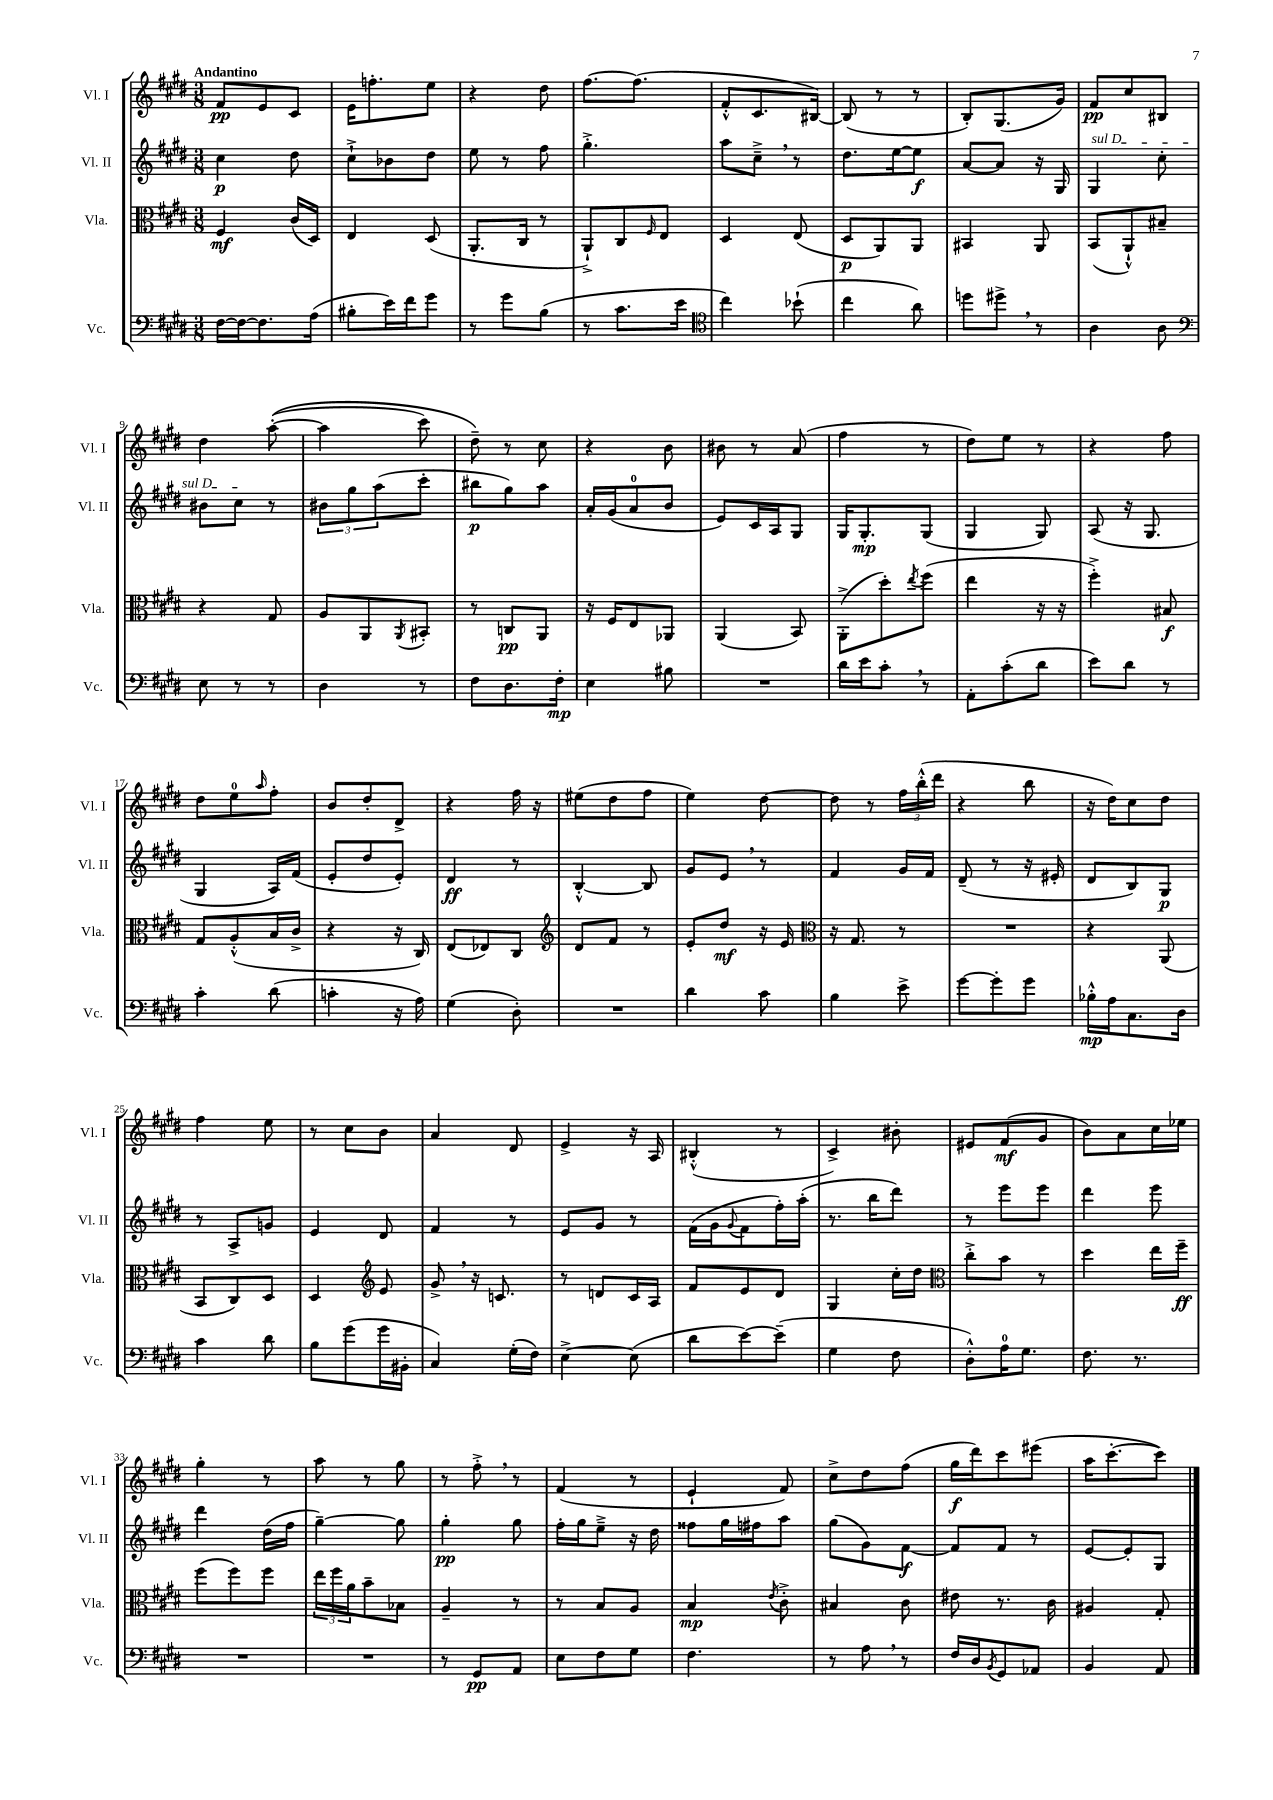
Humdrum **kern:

**kern	**kern	**kern	**kern
*staff4	*staff3	*staff2	*staff1
*clefF4	*clefC3	*clefG2	*clefG2
*k[f#c#g#d#]	*k[f#c#g#d#]	*k[f#c#g#d#]	*k[f#c#g#d#]
*M3/8	*M3/8	*M3/8	*M3/8
[16F#	4F#	4cc#	8f#
16F#_	.	.	.
8.F#]	.	.	8e
.	(16c#	8dd#	8c#
(16A	16D#)	.	.
=	=	=	=
8B#'	4E	8cc#`^	16e
.	.	.	8.ff'
16e)	.	8b-	.
16f#	.	.	.
8g#	(8D#	8dd#	8ee
=	=	=	=
8r	8.AA'	8ee	4r
8g#	.	8r	.
.	16C#	.	.
(8B	8r	8ff#	8dd#
=	=	=	=
8r	8AA`^)	4.gg#'^	[8.ff#
8.c#	8C#	.	.
.	.	.	(8.ff#]
.	16qqF#	.	.
.	8E	.	.
16e	.	.	.
=	=	=	=
*clefC4	*	*	*
4cc#)	4D#	8aa	8f#'^^
.	.	8cc#~^	8.c#
(8b-`	(8E	8r	.
.	.	.	[16B#)
=	=	=	=
4cc#	8D#	8.dd#	(8B#]
.	8AA)	.	8r
.	.	[16ee	.
8a)	8AA	8ee]	8r
=	=	=	=
8dd	4BB#	[8a	8B')
8dd#^	.	8a]	(8.G#
8r	8AA	16r	.
.	.	16G#	16g#)
=	=	=	=
4A	(8BB	4G#	8f#
.	8AA`^^)	.	8cc#
8A	8B#~	8cc#'	8B#
=	=	=	=
*clefF4	*	*	*
8E	4r	8b#	4dd#
8r	.	8cc#	.
8r	8G#	8r	&(([8aa'
=	=	=	=
4D#	8A	12b#	4aa]
.	.	12gg#	.
.	8AA	.	.
.	.	(12aa	.
.	8qAA	.	.
8r	8BB#'	8ccc#'	8ccc#)
=	=	=	=
8F#	8r	8bb#	8dd#~&)
8.D#	8C	8gg#)	8r
.	8AA	8aa	8cc#
16F#'	.	.	.
=	=	=	=
4E	16r	16a'	4r
.	16F#	(16g#	.
.	8E	8a	.
8B#	8AA-	8b	8b
=	=	=	=
4.r	(4AA	8e)	8b#
.	.	16c#	8r
.	.	16A	.
.	8BB)	8G#	(8a
=	=	=	=
16d#	(8AA'^	16G#	4ff#
16e	.	8.G#'	.
8c#'	8dd#')	.	.
.	8qee	.	.
8r	(8ff#	(8G#	8r
=	=	=	=
8AA'	4ee	4G#	8dd#)
(8c#'	.	.	8ee
8d#	16r	8G#)	8r
.	16r	.	.
=	=	=	=
8e)	4ff#'^)	(8A	4r
8d#	.	16r	.
.	.	8.G#	.
8r	8B#	.	8ff#
=	=	=	=
4c#'	8G#	4G#	8dd#
.	(8A'^^	.	8ee
.	.	.	16qqaa
(8d#	16B	16A)	8ff#'
.	16c#^	(16f#	.
=	=	=	=
4c'	4r	8e'	8b
.	.	8dd#	8dd#'
16r	16r	8e')	8d#^
16A)	16C#)	.	.
=	=	=	=
(4G#	(8E	4d#	4r
.	8E-)	.	.
8D#')	8C#	8r	16ff#
.	.	.	16r
=	=	=	=
*	*clefG2	*	*
4.r	8d#	[4B'^^	(8ee#
.	8f#	.	8dd#
.	8r	8B]	8ff#
=	=	=	=
4d#	8e'	8g#	4ee)
.	8dd#	8e	.
8c#	16r	8r	[8dd#
.	16e	.	.
=	=	=	=
*	*clefC3	*	*
4B	16r	4f#	8dd#]
.	8.G#	.	.
.	.	.	8r
8e^	8r	16g#	24ff#
.	.	.	(24bb'^^
.	.	16f#	.
.	.	.	24ddd#
=	=	=	=
[8g#	4.r	(8d#~	4r
8g#']	.	8r	.
8g#	.	16r	8bb
.	.	16e#'	.
=	=	=	=
16B-'^^	4r	8d#	16r
16A	.	.	16dd#)
8.C#	.	8B)	8cc#
.	(8AA	8G#	8dd#
16D#	.	.	.
=	=	=	=
4c#	8BB	8r	4ff#
.	8C#)	8A^	.
8d#	8D#	8g	8ee
=	=	=	=
8B	4D#	4e	8r
(8g#	.	.	8cc#
*	*clefG2	*	*
16g#	8e	8d#	8b
16BB#'	.	.	.
=	=	=	=
4C#)	8g#^	4f#	4a
.	16r	.	.
.	8.c	.	.
(16G#'	.	8r	8d#
16F#)	.	.	.
=	=	=	=
[4E^	8r	8e	4e^
.	8d	8g#	.
(8E]	16c#	8r	16r
.	16A	.	16A
=	=	=	=
8d#	8f#	(16f#	(4B#'^^
.	.	16g#	.
.	.	8qqg#	.
[8e)	8e	8f#	.
(8e~]	8d#	16ff#')	8r
.	.	(16aa'	.
=	=	=	=
4G#	4G#	8.r	4c#^)
.	.	16bb	.
8F#	16cc#'	8ddd#)	8b#'
.	16dd#	.	.
=	=	=	=
*	*clefC3	*	*
8D#'^^)	8cc#'^	8r	8e#
16A	8b	8eee	(8f#
8.G#	.	.	.
.	8r	8eee	8g#
=	=	=	=
8.F#	4dd#	4ddd#	8b)
.	.	.	8a
8.r	.	.	.
.	16ee	8eee	16cc#
.	16ff#~	.	16ee-
=	=	=	=
4.r	(8ff#	4ddd#	4gg#'
.	8ff#)	.	.
.	8ff#	(16dd#	8r
.	.	16ff#	.
=	=	=	=
4.r	24ee	[4gg#~)	8aa
.	24ff#	.	.
.	24a	.	.
.	8b~	.	8r
.	8B-	8gg#]	8gg#
=	=	=	=
8r	4A~	4gg#'	8r
8GG#	.	.	8ff#'^
8AA	8r	8gg#	8r
=	=	=	=
8E	8r	16ff#'	(4f#
.	.	16gg#	.
8F#	8B	8ee~^	.
8G#	8A	16r	8r
.	.	16dd#	.
=	=	=	=
4.F#	4B	8ff##	4e`
.	.	16gg#	.
.	.	16ff#	.
.	8qe	.	.
.	8c#'^	8aa	8f#)
=	=	=	=
8r	4B#	(8gg#	8cc#^
8A	.	8g#)	8dd#
8r	8c#	[8f#	(8ff#
=	=	=	=
16F#	8e#	8f#]	16gg#
16D#	.	.	16ddd#)
8qBB	.	.	.
8GG#	8.r	8f#	8ccc#
8AA-	.	8r	(8eee#
.	16c#	.	.
=	=	=	=
4BB	4A#	[8e	16aa
.	.	.	[8.ccc#'
.	.	8e']	.
8AA	8G#'	8G#	8ccc#])
==	==	==	==
*-	*-	*-	*-
